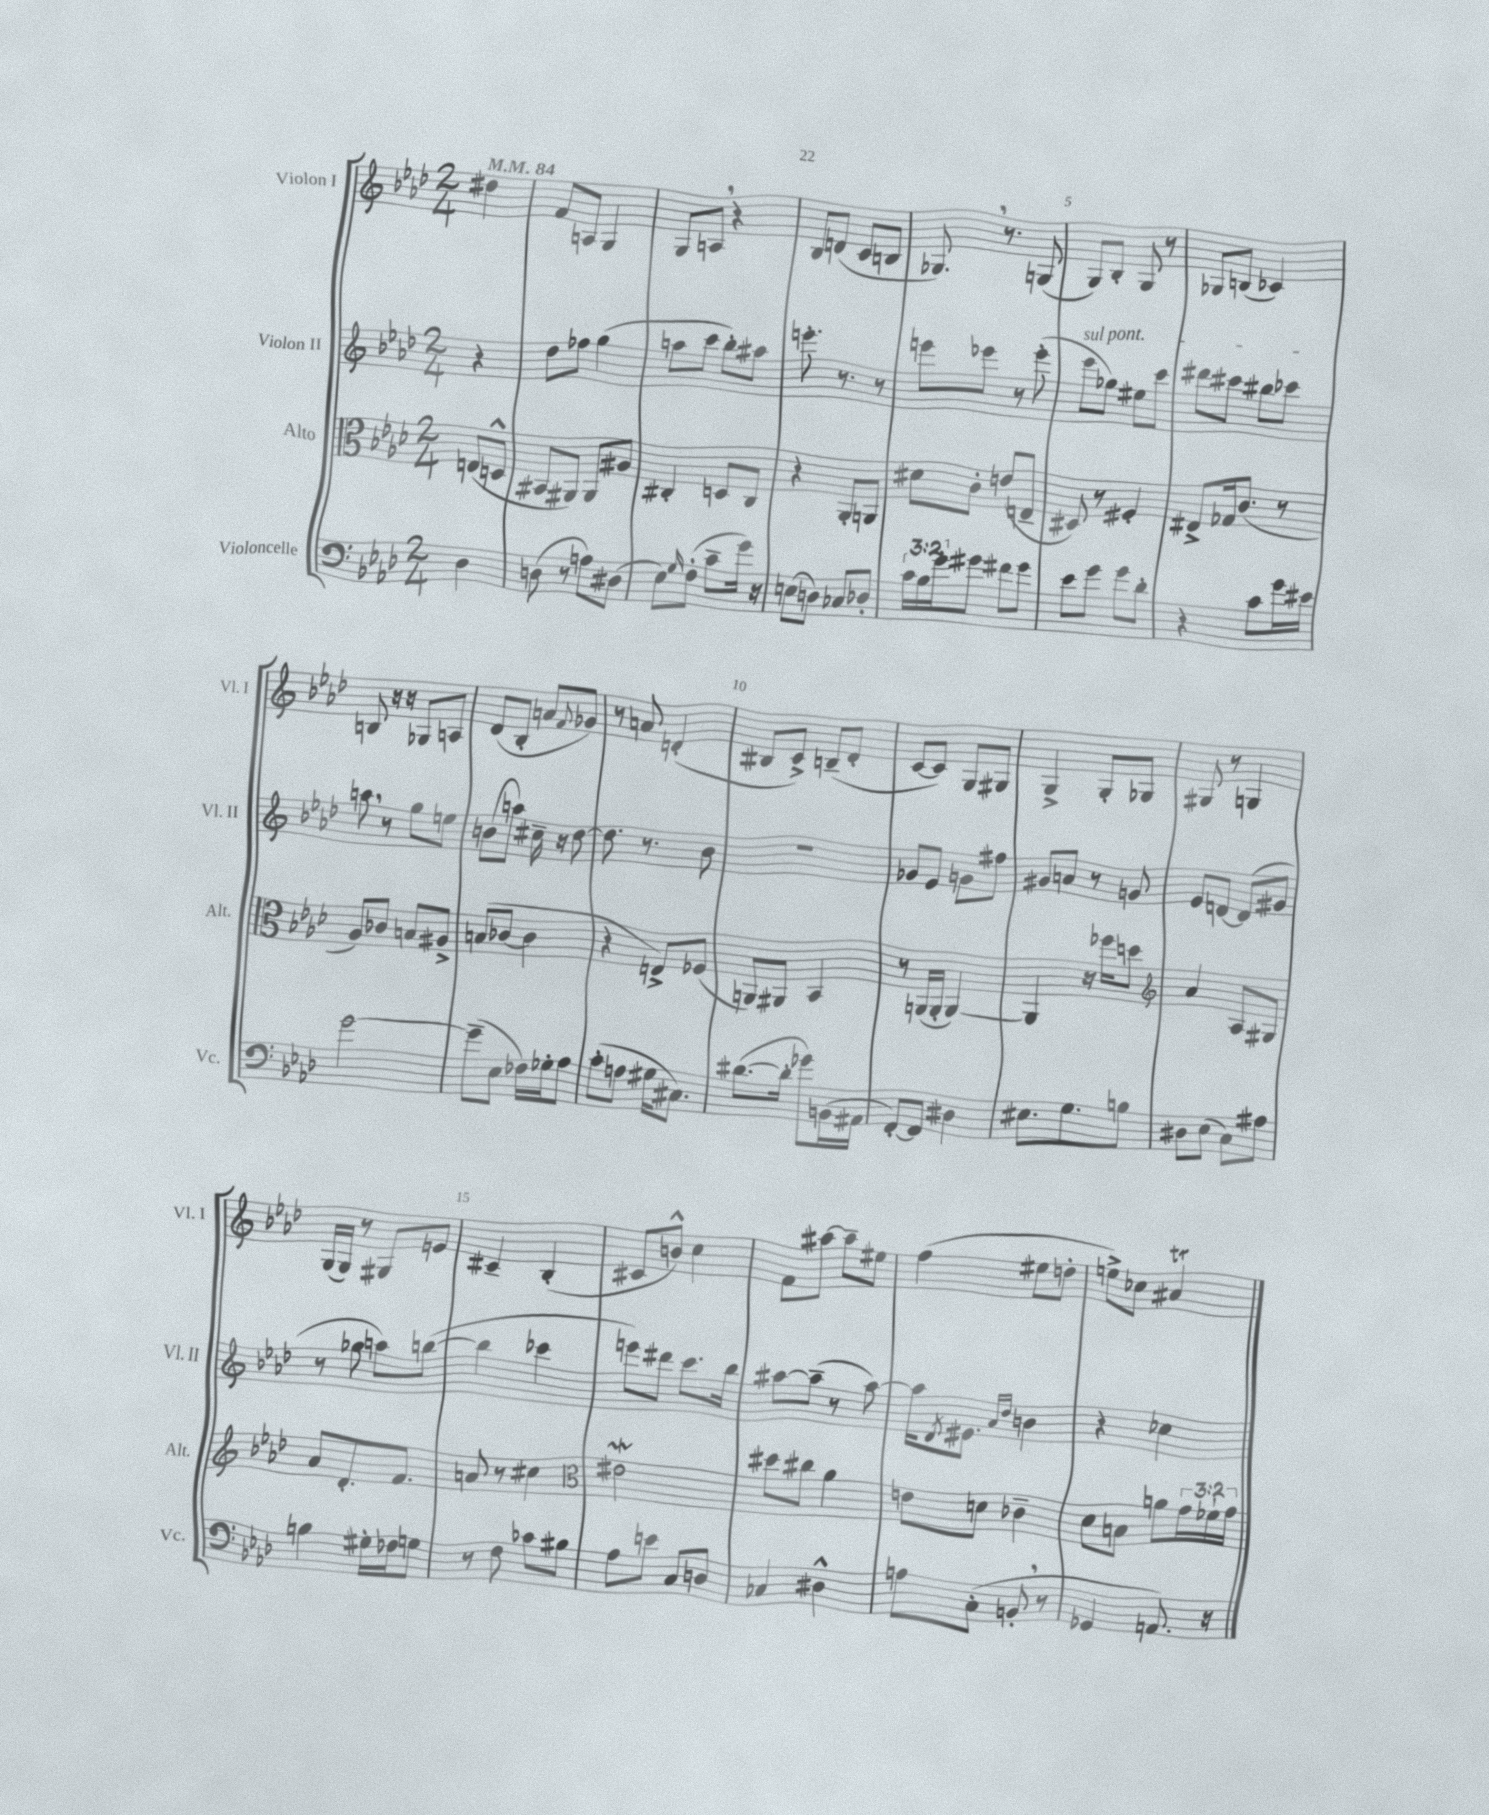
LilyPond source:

<<
\new StaffGroup <<
\new Staff = "s0" \with { instrumentName = "Violon I" shortInstrumentName = "Vl. I" } {
    \clef treble \key aes \major \numericTimeSignature \time 2/4 \partial 4 \tempo 4 = 84
    dis''4 |
    f'8 a8 g4 |
    g8 a8 \breathe r4 |
    bes8 d'8( c'8 b8 |
    ges8.) \breathe r8. g8( |
    g8) bes8-. g8 r8 |
    ges8 b8( ces'4) |
    b8 r16 r16 ges8 a8 |
    des'8( bes8-. a'8 \appoggiatura { f'8 } ges'8) |
    r8 a'8 d'4-.( |
    bis8 c'8->) b8--( des'8-. |
    c'8~ c'8) g8 gis8 |
    g4-> g8-. ges8 |
    gis8 r8 g4 |
    g16( g16) r8 gis8 e'8 |
    cis'4-- bes4-.( |
    cis'8 b'8-^) c''4 |
    f'8 ais''8~ ais''8-- eis''8 |
    f''4( eis''8 d''8-. |
    e''8->) ces''8 ais'4\trill \bar "|." |
}
\new Staff = "s1" \with { instrumentName = "Violon II" shortInstrumentName = "Vl. II" } {
    \clef treble \key aes \major \numericTimeSignature \time 2/4 \partial 4
    r4 |
    des''8 fes''8 g''4( |
    a''8 c'''8 bes''8-.) ais''8 |
    e'''8.-. r8. r8 |
    e'''8 ees'''8 r8 ees'''8-.( |
    \once \override TextSpanner.bound-details.left.text = \markup { \italic "sul pont." } ees'''8\startTextSpan ges''8) eis''8 c'''8 |
    dis'''8 cis'''8 bis''8 ces'''8\stopTextSpan |
    a''8 \breathe r8 g''8 e''8 |
    b'8( a''8) cis''16-- r16 des''8~ |
    des''8. r8. bes'8 |
    R2 |
    ges'8 ees'8 g'8 fis''8 |
    gis'8 a'8 r8 g'8 |
    ees'8 d'8~ d'8( gis'8 |
    r8 ges''8 a''8) b''8~( |
    b''4 ces'''4 |
    e'''8) dis'''8 c'''8. bes''16 |
    ais''8~ ais''8--( r8 ais''8~) |
    ais''16 \acciaccatura { des'8 } eis'8. \grace { aes'16 des''16 } b'4 |
    r4 ces''4 \bar "|." |
}
\new Staff = "s2" \with { instrumentName = "Alto" shortInstrumentName = "Alt." } {
    \clef alto \key aes \major \numericTimeSignature \time 2/4 \override Staff.TupletNumber.text = #tuplet-number::calc-fraction-text \partial 4
    e8( d8-^ |
    bis,8 ais,8) ais,8 ais8 |
    cis4-. d8 cis8 |
    r4 aes,8-. a,8 |
    dis'8 c'8-. e'8( e8-- |
    dis8) r8 fis4-. |
    eis8-> ges16 c'8.( r8 |
    aes8) ces'8 b8 ais8-> |
    b8( ces'8~ ces'4 |
    r4 e8->) fes8( |
    a,8) ais,8 bes,4 |
    r8 a,16( a,16-. a,4~) |
    a,4 r16 fes''16 d''8 |
    \clef treble aes'4 aes8 gis8 |
    aes'8 des'8.-. f'8. |
    a'8 r8 cis''4 |
    \clef alto eis'2\mordent |
    dis''8 cis''8 aes'4 |
    e'8 d'8 ces'4-- |
    des'8 b8 a'8 \tuplet 3/2 { g'16 fes'16-! g'16 } \bar "|." |
}
\new Staff = "s3" \with { instrumentName = "Violoncelle" shortInstrumentName = "Vc." } {
    \clef bass \key aes \major \numericTimeSignature \time 2/4 \override Staff.TupletNumber.text = #tuplet-number::calc-fraction-text \partial 4
    des4 |
    d8( r8 a8) dis8( |
    ees8) \grace { g16 } f8-.( c'8-- g'16) r16 |
    e8( d8) ces8 des8-. |
    \tuplet 3/2 { c'16 bes16 g'16-. } gis'8 fis'8 gis'8 |
    ees'8 g'8 g'8 des'8-. |
    r4 c'8 g'16 eis'16 |
    g'2~ |
    g'8--( ees8 fes16) ges16-. aes8 |
    c'8-.( a8 gis16 cis8.) |
    dis'8.~( dis'16-. ges'8) b,16( ais,16 |
    f,8~-.) f,8 dis4 |
    eis8. g8. b8 |
    dis8 ees8( c8) ais8 |
    b4 gis16-. fes16 g8 |
    r8 f8 ces'8 bis8 |
    aes8 e'8 c8 d8 |
    ces4 dis4-^ |
    a8 c8-.( b,8-. \breathe r8 |
    ges,4 a,8.) r16 \bar "|." |
}
>>
>>
\layout { \context { \Score \override BarNumber.break-visibility = ##(#f #t #t) barNumberVisibility = #(every-nth-bar-number-visible 5) } }
